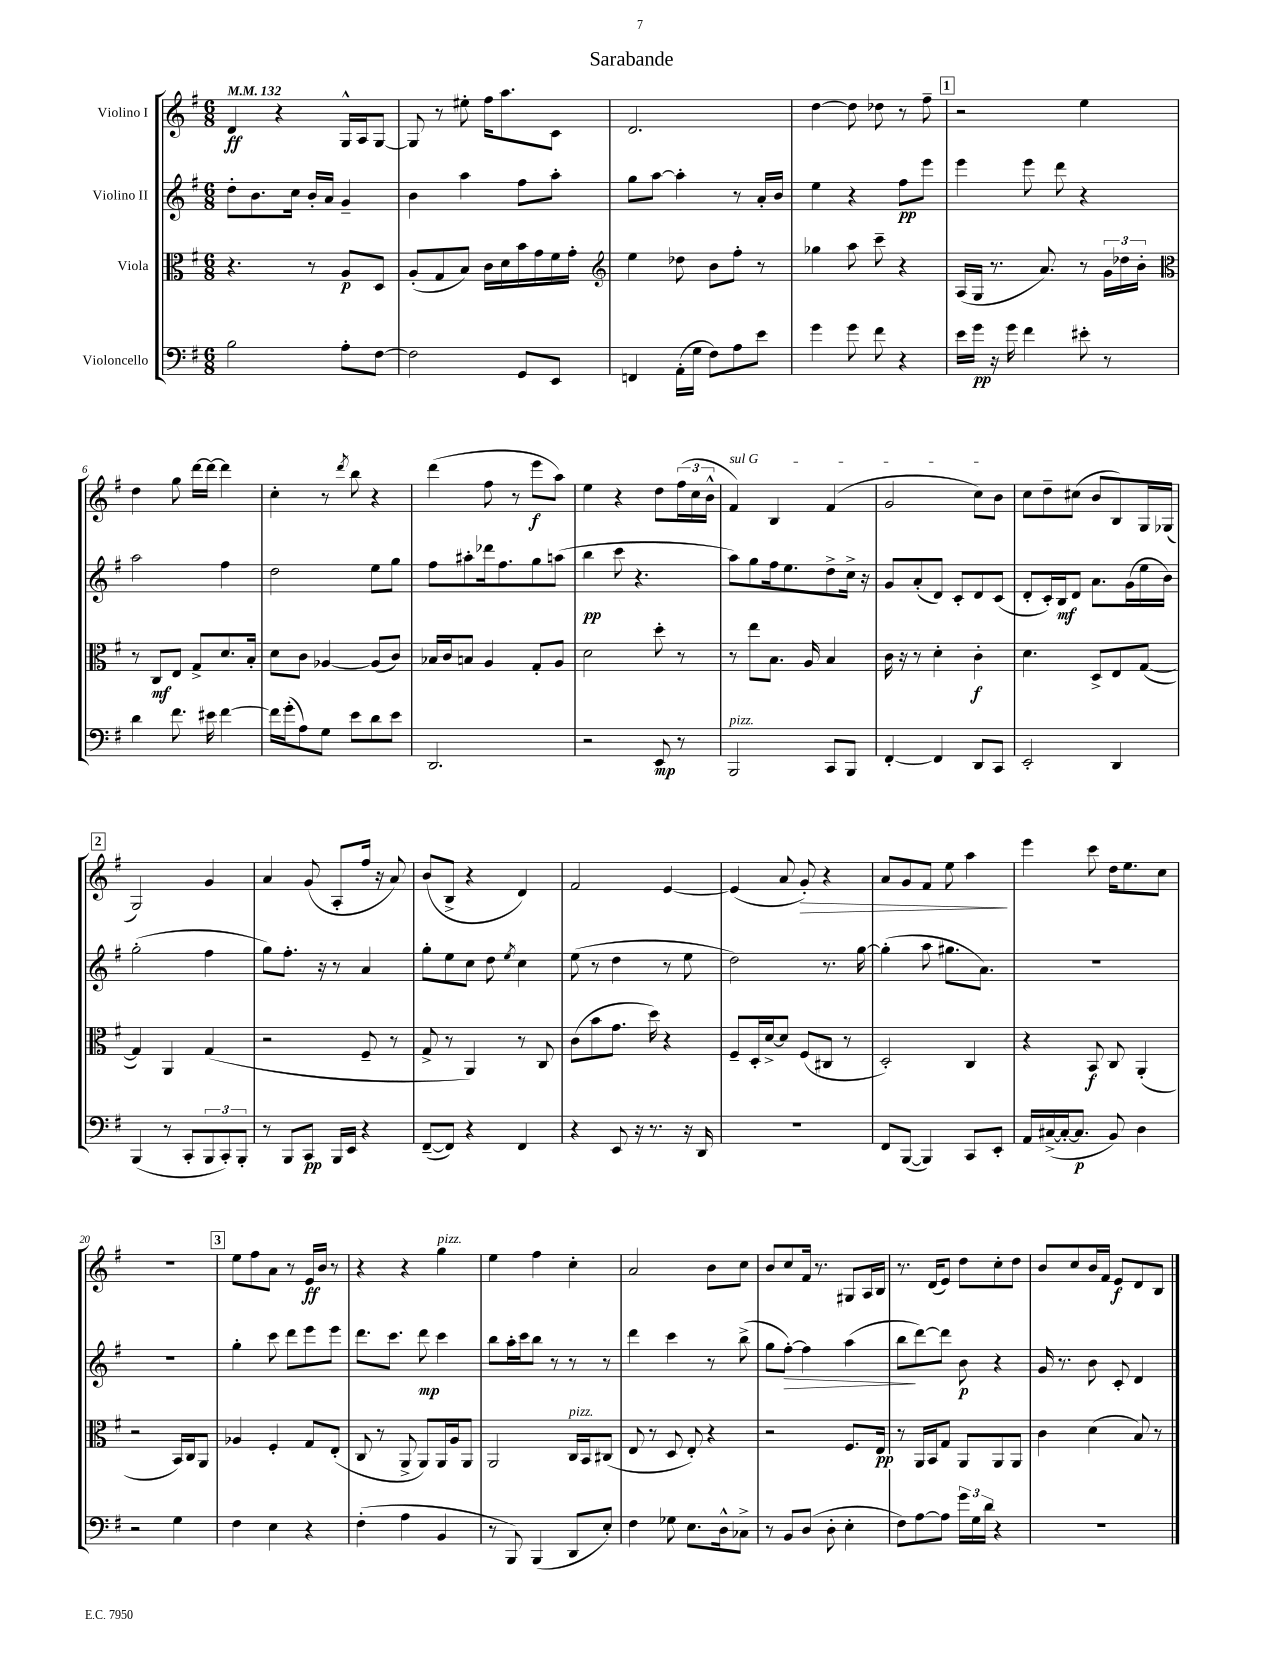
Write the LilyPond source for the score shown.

\header { title = "Sarabande" }
<<
\new StaffGroup <<
\new Staff = "s0" \with { instrumentName = "Violino I" } {
    \clef treble \key g \major \numericTimeSignature \time 6/8 \tempo 4 = 132
    d'4\ff r4 g16-^ a16 g8~ |
    g8 r8 eis''8-. fis''16 a''8. c'8 |
    d'2. |
    d''4~ d''8 des''8 r8 fis''8-- |
    \mark \markup { \box "1" } r2 e''4 |
    d''4 g''8 d'''16~ d'''16~ d'''4 |
    c''4-. r8 \acciaccatura { d'''8 } b''8 r4 |
    d'''4( fis''8 r8 e'''8\f a''8) |
    e''4 r4 d''8 \tuplet 3/2 { fis''16( c''16 b'16-^ } |
    \once \override TextSpanner.bound-details.left.text = \markup { \italic "sul G" } fis'4\startTextSpan) b4 fis'4( |
    g'2 c''8) b'8\stopTextSpan |
    c''8 d''8-- cis''8( b'8 b8) g16 ges16( |
    \mark \markup { \box "2" } g2) g'4 |
    a'4 g'8( a8-. fis''16 r16 a'8) |
    b'8( b8-> r4 d'4) |
    fis'2 e'4~ |
    e'4( a'8 g'8-.\>) r4 |
    a'8 g'8 fis'8 e''8 a''4\! |
    e'''4 c'''8 d''16 e''8. c''8 |
    R2. |
    \mark \markup { \box "3" } e''8 fis''8 a'8 r8 e'16\ff b'16 r8 |
    r4 r4 g''4^\markup { \italic "pizz." } |
    e''4 fis''4 c''4-. |
    a'2 b'8 c''8 |
    b'8 c''8 fis'16 r8. gis8 a16 b16 |
    r8. d'16( e'8) d''8 c''8-. d''8 |
    b'8 c''8 b'16 fis'16 e'8\f d'8 b8 \bar "|." |
}
\new Staff = "s1" \with { instrumentName = "Violino II" } {
    \clef treble \key g \major \numericTimeSignature \time 6/8
    d''8-. b'8. c''16 b'16-. a'16 g'4-- |
    b'4 a''4 fis''8 a''8-. |
    g''8 a''8~ a''4-. r8 a'16-. b'16 |
    e''4 r4 fis''8\pp e'''8 |
    \mark \markup { \box "1" } e'''4 e'''8 d'''8 r4 |
    a''2 fis''4 |
    d''2 e''8 g''8 |
    fis''8 ais''8-. des'''16 fis''8. g''8 a''8( |
    b''4\pp c'''8 r4. |
    a''8) g''8 fis''16 e''8. d''8-> c''16-> r16 |
    g'8 a'8-.( d'8) c'8-. d'8 c'8( |
    d'8-. c'16-.) b16\mf d'8 a'8. g'16( e''16 b'16) |
    \mark \markup { \box "2" } g''2-.( fis''4 |
    g''8) fis''8.-. r16 r8 a'4 |
    g''8-. e''8 c''8 d''8 \acciaccatura { e''8 } c''4 |
    e''8( r8 d''4 r8 e''8 |
    d''2) r8. g''16~ |
    g''4-.( a''8 gis''8. a'8.) |
    R2. |
    R2. |
    \mark \markup { \box "3" } g''4-. c'''8 d'''8 e'''8 e'''8 |
    d'''8. c'''8. d'''8\mp c'''4 |
    b''8 a''16-. c'''16 b''8 r8 r8 r8 |
    d'''4 c'''4 r8 b''8->( |
    g''8 fis''8~-.\>) fis''4 a''4( |
    b''8\! d'''8~) d'''8 b'8\p r4 |
    g'16 r8. b'8 c'8-. d'4 \bar "|." |
}
\new Staff = "s2" \with { instrumentName = "Viola" } {
    \clef alto \key g \major \numericTimeSignature \time 6/8
    r4. r8 a8\p d8 |
    a8-.( g8 b8) c'16 d'16 b'16 g'16 fis'16 g'16-. |
    \clef treble e''4 des''8 b'8 fis''8-. r8 |
    ges''4 a''8 c'''8-- r4 |
    \mark \markup { \box "1" } a16( g16 r8. a'8.) r8 \tuplet 3/2 { g'16 des''16 b'16-. } |
    \clef alto r8 c8\mf e8 g8-> d'8. b16-. |
    d'8 c'8 aes4~ aes8( c'8) |
    bes16 c'16 b8 a4 g8-. a8 |
    d'2 d''8-. r8 |
    r8 e''8 b8. a16 b4 |
    c'16 r16 r8 d'4-. c'4-.\f |
    d'4. d8-> e8 g8~( |
    \mark \markup { \box "2" } g4) a,4 g4( |
    r2 fis8-- r8 |
    g8-> r8 a,4) r8 c8 |
    c'8( b'8 g'8. d''16) r4 |
    fis8-- d16-. d'16~-> d'8 fis8( cis8 r8 |
    d2-.) c4 |
    r4 b,8\f c8 a,4-.( |
    r2 b,16) c16 a,8 |
    \mark \markup { \box "3" } aes4 fis4-. g8 e8-.( |
    c8 r8 a,8-> a,8) a,16 a16 a,8 |
    a,2 c16^\markup { \italic "pizz." } b,16 cis8( |
    e8 r8 d8 e8-.) r4 |
    r2 fis8. e16\pp |
    r8 a,16 b,16 g8 a,8 a,8 a,8 |
    c'4 d'4( b8) r8 \bar "|." |
}
\new Staff = "s3" \with { instrumentName = "Violoncello" } {
    \clef bass \key g \major \numericTimeSignature \time 6/8
    b2 a8-. fis8~ |
    fis2 g,8 e,8 |
    f,4 a,16-.( g16 fis8) a8 e'8 |
    g'4 g'8 fis'8 r4 |
    \mark \markup { \box "1" } e'16 g'16\pp r16 g'16 fis'4 eis'8-. r8 |
    d'4 fis'8. eis'16 fis'4~ |
    fis'16 g'16-.( a8) g8 e'8 d'8 e'8 |
    d,2. |
    r2 e,8\mp r8 |
    b,,2^\markup { \italic "pizz." } c,8 b,,8 |
    fis,4~-. fis,4 d,8 c,8 |
    e,2-. d,4 |
    \mark \markup { \box "2" } b,,4( r8 c,8-. \tuplet 3/2 { b,,8 c,8-.) b,,8-. } |
    r8 b,,8 c,8\pp b,,16 e,16 r4 |
    fis,8~--( fis,8) r4 fis,4 |
    r4 e,8 r16 r8. r16 d,16 |
    R2. |
    fis,8 b,,8~( b,,4) c,8 e,8-. |
    a,16 cis16~->( cis16~-. cis8.\p b,8) d4 |
    r2 g4 |
    \mark \markup { \box "3" } fis4 e4 r4 |
    fis4-.( a4 b,4 |
    r8 b,,8) b,,4( d,8 e8-.) |
    fis4 ges8 e8. d16-^ ces8-> |
    r8 b,8 d8( d8-. e4-. |
    fis8) a8~ a8 \tuplet 3/2 { g'16 g16 d'16 } r4 |
    R2. \bar "|." |
}
>>
>>
